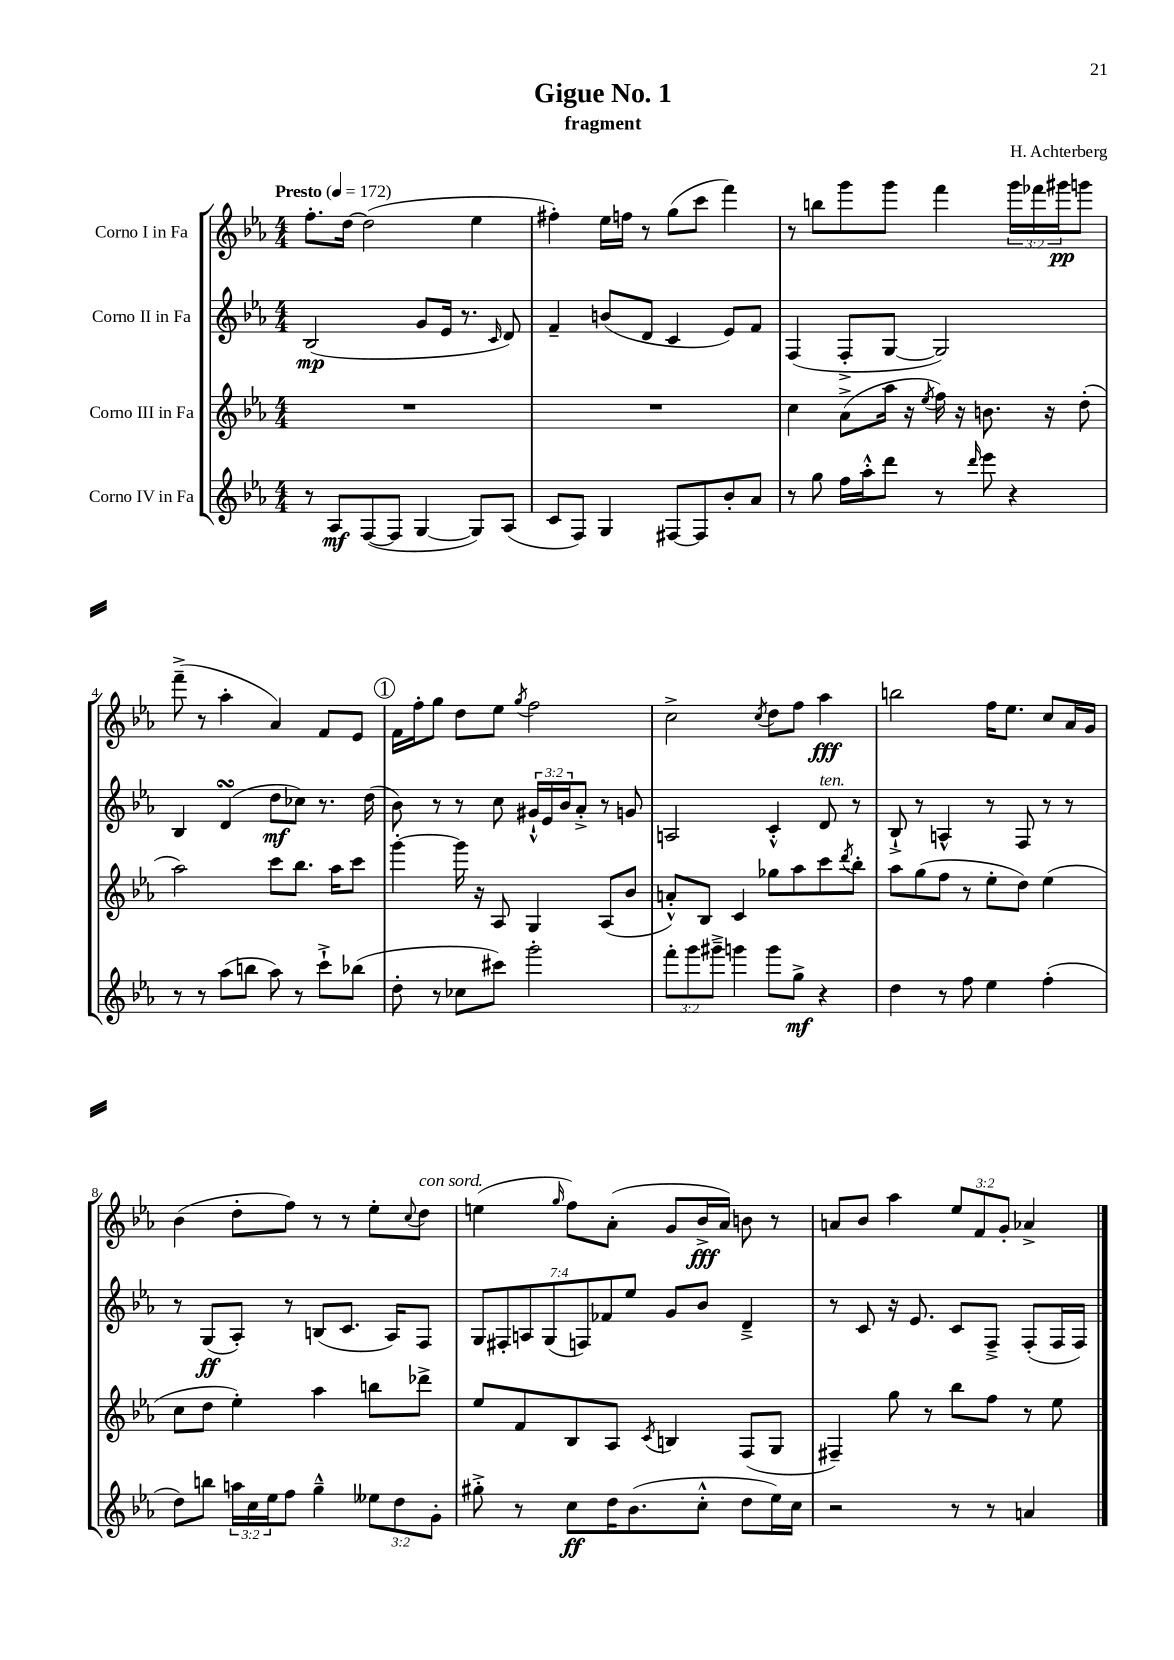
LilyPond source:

\header { title = "Gigue No. 1" composer = "H. Achterberg" subtitle = "fragment" }
<<
\new StaffGroup <<
\new Staff = "s0" \with { instrumentName = "Corno I in Fa" } {
    \clef treble \key ees \major \numericTimeSignature \time 4/4 \override Staff.TupletNumber.text = #tuplet-number::calc-fraction-text \tempo "Presto" 4 = 172
    f''8.-. d''16~ d''2( ees''4 |
    fis''4-.) ees''16 f''16 r8 g''8( c'''8 f'''4) |
    r8 b''8 g'''8 g'''8 f'''4 \tuplet 3/2 { g'''16 fes'''16 gis'''16\pp } g'''8 |
    f'''8--->( r8 aes''4-. aes'4) f'8 ees'8 |
    \mark \markup { \circle "1" } f'16 f''16-. g''8 d''8 ees''8 \acciaccatura { g''8 } f''2 |
    c''2-> \acciaccatura { c''8 } d''8 f''8 aes''4\fff |
    b''2 f''16 ees''8. c''8 aes'16 g'16 |
    bes'4( d''8-. f''8) r8 r8 ees''8-. \appoggiatura { c''8 } d''8^\markup { \italic "con sord." } |
    e''4( \grace { g''16 } f''8) aes'8-.( g'8 bes'16->\fff aes'16) b'8 r8 |
    a'8 bes'8 aes''4 \tuplet 3/2 { ees''8 f'8 g'8-. } aes'4-> \bar "|." |
}
\new Staff = "s1" \with { instrumentName = "Corno II in Fa" } {
    \clef treble \key ees \major \numericTimeSignature \time 4/4 \override Staff.TupletNumber.text = #tuplet-number::calc-fraction-text
    bes2\mp( g'8 ees'16 r8. \grace { c'16 } d'8) |
    f'4-- b'8( d'8 c'4 ees'8) f'8 |
    f4( f8-.-> g8~ g2) |
    bes4 d'4\turn( d''8\mf ces''8) r8. d''16( |
    \mark \markup { \circle "1" } bes'8) r8 r8 c''8 \tuplet 3/2 { gis'16-!-^ ees'16 bes'16 } aes'8-.-> r8 g'8 |
    a2 c'4-.-^ d'8^\markup { \italic "ten." } r8 |
    bes8-!-> r8 a4-^ r8 f8 r8 r8 |
    r8 g8\ff( aes8-.) r8 b8( c'8. aes16) f8 |
    \tuplet 7/4 { g8 fis8-. a8 g8( f8) fes'8 ees''8 } g'8 bes'8 d'4---> |
    r8 c'8 r16 ees'8. c'8 f8---> f8-.( f16 f16) \bar "|." |
}
\new Staff = "s2" \with { instrumentName = "Corno III in Fa" } {
    \clef treble \key ees \major \numericTimeSignature \time 4/4
    R1 |
    R1 |
    c''4 aes'8->( aes''16 r16 \acciaccatura { ees''8 } f''16) r16 b'8. r16 d''8-.( |
    aes''2) c'''8 bes''8. aes''16 c'''8 |
    \mark \markup { \circle "1" } g'''4~-. g'''16 r16 aes8 g4 aes8( bes'8 |
    a'8-.-^) bes8 c'4 ges''8 aes''8 c'''8 \acciaccatura { d'''8 } bes''8-. |
    aes''8 g''8( f''8 r8 ees''8-. d''8) ees''4( |
    c''8 d''8 ees''4-.) aes''4 b''8 des'''8-> |
    ees''8 f'8 bes8 aes8 \acciaccatura { c'8 } b4 f8( g8 |
    fis4--) g''8 r8 bes''8 f''8 r8 ees''8 \bar "|." |
}
\new Staff = "s3" \with { instrumentName = "Corno IV in Fa" } {
    \clef treble \key ees \major \numericTimeSignature \time 4/4 \override Staff.TupletNumber.text = #tuplet-number::calc-fraction-text
    r8 aes8\mf f8~( f8 g4~ g8) aes8( |
    c'8 f8) g4 fis8~ fis8 bes'8-. aes'8 |
    r8 g''8 f''16 aes''16-.-^ d'''8 r8 \grace { d'''16 } ees'''8 r4 |
    r8 r8 aes''8( b''8 aes''8) r8 c'''8-!-> bes''8( |
    \mark \markup { \circle "1" } d''8-. r8 ces''8 cis'''8) g'''2-. |
    \tuplet 3/2 { f'''8-. g'''8 gis'''8---> } g'''4 g'''8 g''8->\mf r4 |
    d''4 r8 f''8 ees''4 f''4-.( |
    d''8) b''8 \tuplet 3/2 { a''16 c''16 ees''16 } f''8 g''4---^ \tuplet 3/2 { eeses''8 d''8 g'8-. } |
    gis''8-.-> r8 c''8\ff d''16 bes'8.( c''8-.-^ d''8 ees''16) c''16 |
    r2 r8 r8 a'4 \bar "|." |
}
>>
>>
